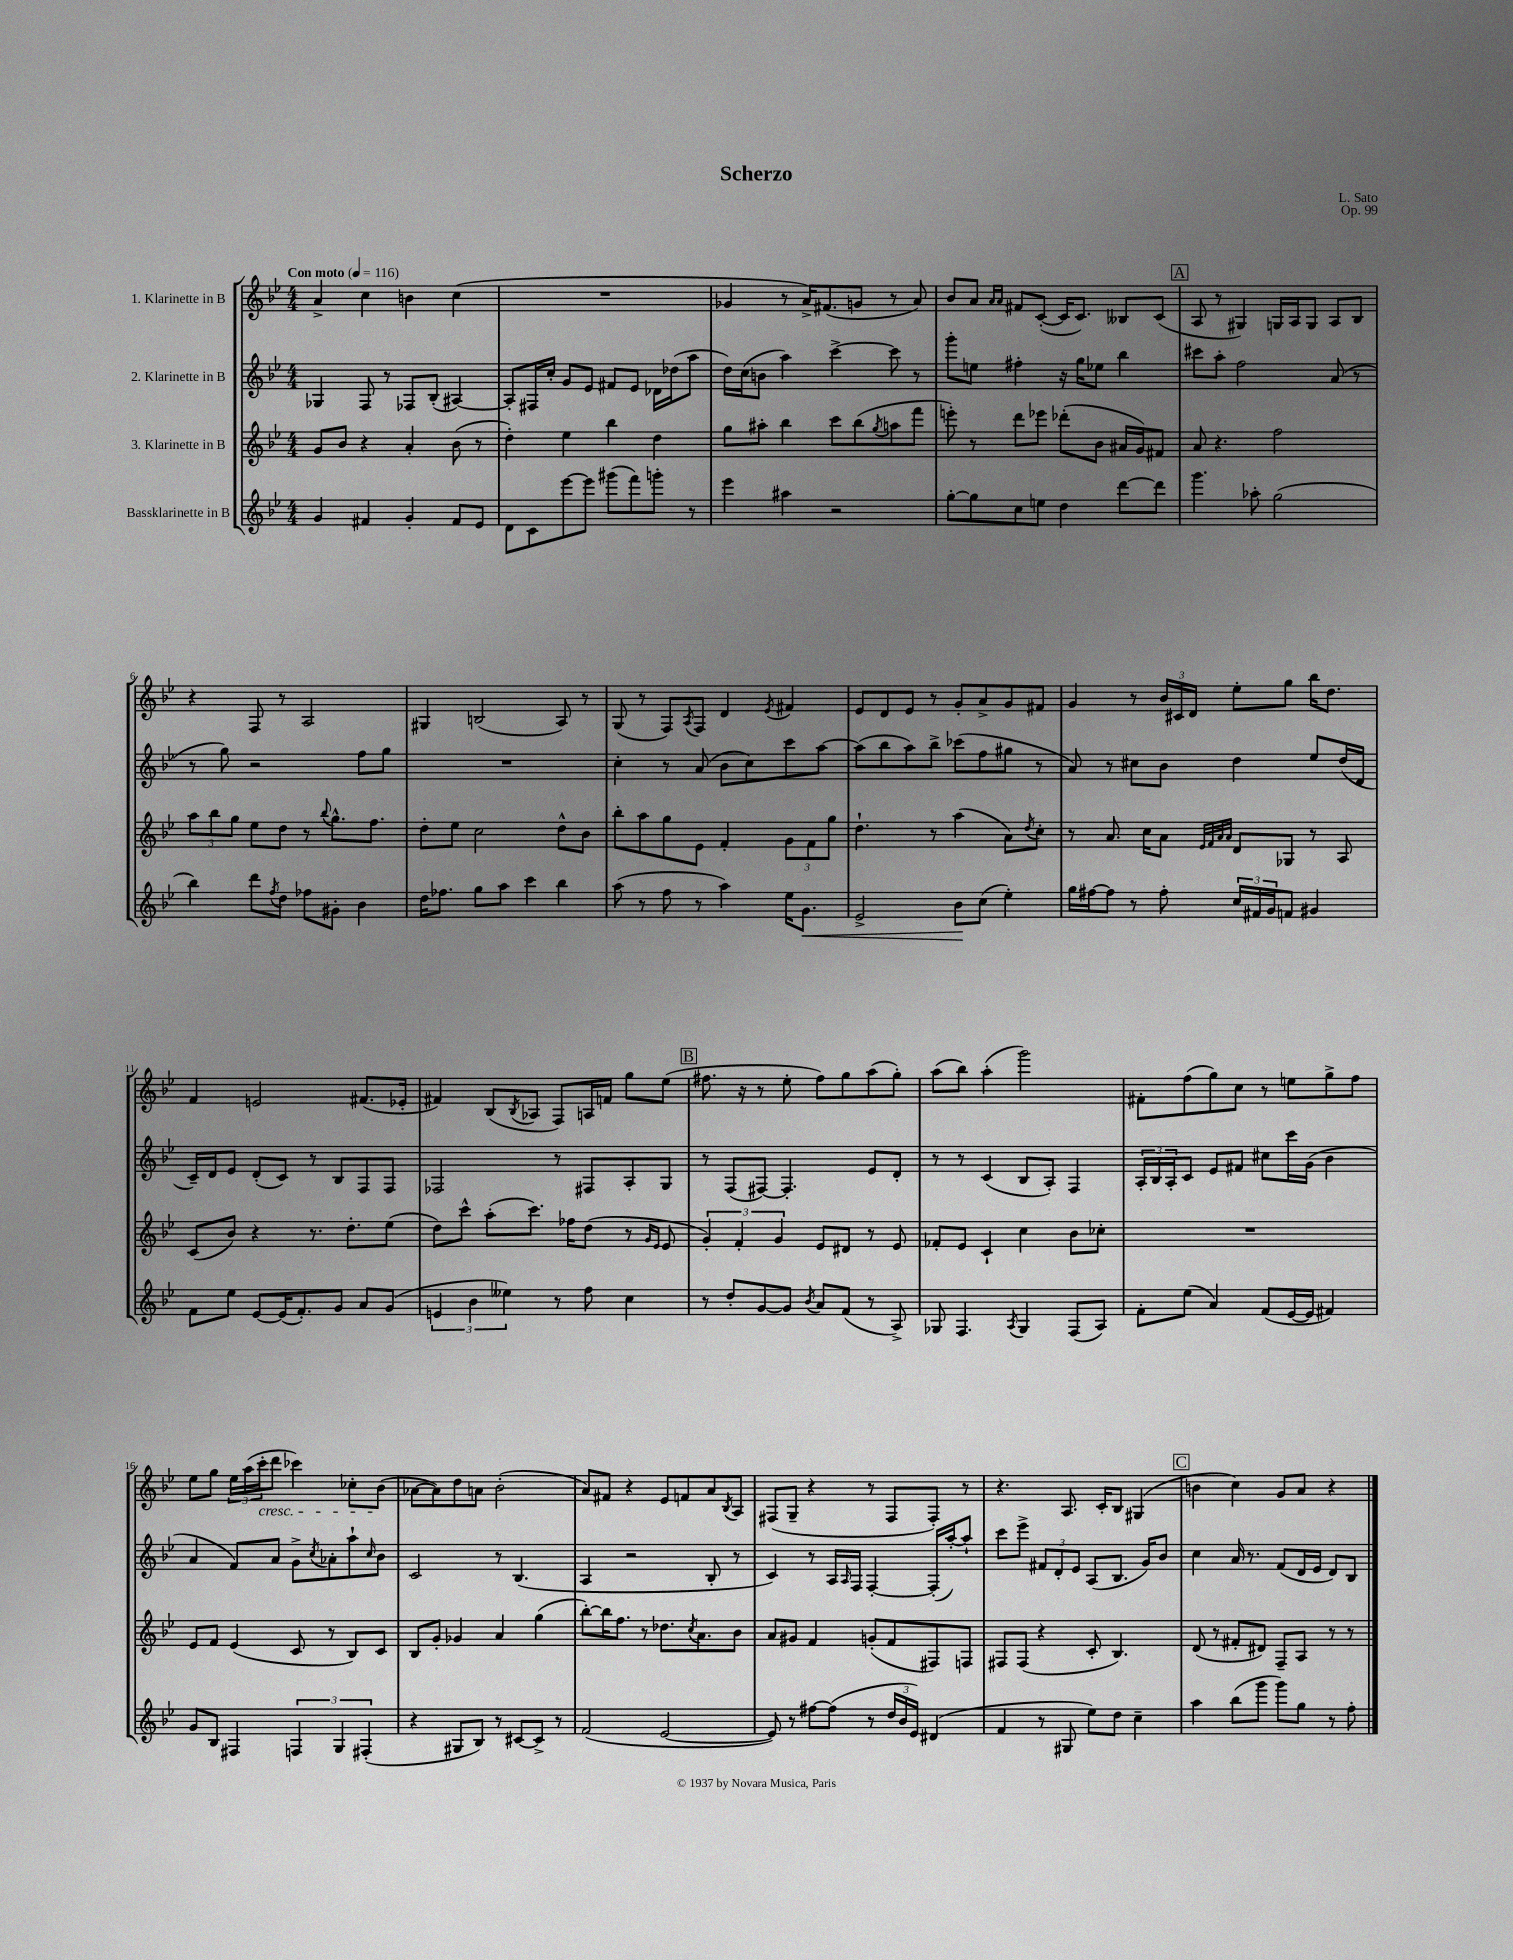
\header { title = "Scherzo" composer = "L. Sato" opus = "Op. 99" }
<<
\new StaffGroup <<
\new Staff = "s0" \with { instrumentName = "1. Klarinette in B" } {
    \clef treble \key bes \major \numericTimeSignature \time 4/4 \tempo "Con moto" 4 = 116
    a'4-> c''4 b'4 c''4( |
    R1 |
    ges'4 r8 a'16->) fis'8.( g'8 r8 a'8) |
    bes'8 a'8 \grace { a'16 a'16 } fis'8 c'8~-.( c'16 c'8.) beses8 c'8( |
    \mark \markup { \box "A" } a8 r8 gis4) g16 a16 g8 a8 bes8 |
    r4 f8 r8 a2 |
    gis4 b2( a8) r8 |
    g8( r8 f8) \acciaccatura { a8 } f8 d'4 \acciaccatura { ees'8 } fis'4 |
    ees'8 d'8 ees'8 r8 g'8-. a'8-> g'8 fis'8 |
    g'4 r8 \tuplet 3/2 { bes'16 cis'16 d'16 } ees''8-. g''8 bes''16 d''8. |
    f'4 e'2 fis'8.( ees'16-. |
    fis'4) bes8( \acciaccatura { bes8 } aes8 f8) a16 f'16 g''8 ees''8( |
    \mark \markup { \box "B" } fis''8. r16 r8 ees''8-. fis''8) g''8 a''8( g''8-.) |
    a''8( bes''8) a''4-.( g'''2) |
    fis'8-. f''8( g''8) c''8 r8 e''8 g''8-> f''8 |
    ees''8 g''8 \tuplet 3/2 { ees''16 a''16( c'''16-.\cresc } d'''8 ces'''4) ces''8-. bes'8\!( |
    aes'8~ aes'8) d''8 a'8 bes'2-.( |
    a'8) fis'8 r4 ees'8 f'8 a'8 \acciaccatura { bes8 } a8 |
    fis8( g8-- r4 r8 fis8 fis8-.) r8 |
    r4. a8. c'16-. bes8 gis4( |
    \mark \markup { \box "C" } b'4 c''4) g'8 a'8 r4 \bar "|." |
}
\new Staff = "s1" \with { instrumentName = "2. Klarinette in B" } {
    \clef treble \key bes \major \numericTimeSignature \time 4/4
    ges4 f8 r8 fes8 bes8-.( ais4~) |
    ais8-. fis16 c''16-. g'8 ees'8 fis'8 ees'8 des'16 des''16( a''8 |
    d''16) c''16( b'8 a''4) c'''4~-> c'''8 r8 |
    g'''8-. e''8 fis''4-. r16 g''16 ees''8 bes''4 |
    \mark \markup { \box "A" } cis'''8 a''8-. f''2 a'8( r8 |
    r8 g''8) r2 f''8 g''8 |
    R1 |
    c''4-. r8 a'8( bes'8 c''8) c'''8 a''8~ |
    a''8( bes''8 a''8) bes''8-> ces'''8( f''8 gis''8 r8 |
    a'8) r8 cis''8 bes'8 d''4 ees''8 d''16( d'16 |
    c'16--) d'16 ees'8 d'8-.( c'8) r8 bes8 f8 f8 |
    fes2 r8 fis8 a8-. g8 |
    \mark \markup { \box "B" } r8 f8( fis8~) fis4.-. ees'8 d'8-. |
    r8 r8 c'4( bes8 a8-.) f4 |
    \tuplet 3/2 { a16-. bes16 a16-. } c'8 ees'8 fis'8 cis''8 c'''16 g'16( bes'4 |
    a'4 f'8) a'8 g'8-> \acciaccatura { c''8 } aes'8-. a''8-! \grace { c''16 } bes'8 |
    c'2 r8 bes4.( |
    a4 r2 bes8-. r8 |
    c'4) r8 a16 \grace { a16 } f16 f4~-. f16-.( a''16~-.) a''8-! |
    c'''8 ees'''8-> \tuplet 3/2 { fis'8 d'8-. ees'8 } a8( bes8. g'16) bes'8 |
    \mark \markup { \box "C" } c''4 a'16 r8. f'8( d'16 ees'16 d'8) bes8 \bar "|." |
}
\new Staff = "s2" \with { instrumentName = "3. Klarinette in B" } {
    \clef treble \key bes \major \numericTimeSignature \time 4/4
    g'8 bes'8 r4 a'4-. bes'8( r8 |
    d''4-.) ees''4 bes''4 d''4 |
    g''8 ais''8-. bes''4 c'''8 bes''8( \acciaccatura { g''8 } a''8 f'''8 |
    e'''8-.) r8 d'''8 ees'''8 des'''8-.( bes'8 ais'16 g'16) fis'8 |
    \mark \markup { \box "A" } a'8 r4. f''2 |
    \tuplet 3/2 { a''8 bes''8 g''8 } ees''8 d''8 r8 \appoggiatura { bes''8 } g''8.-^ f''8. |
    d''8-. ees''8 c''2 d''8-^ bes'8 |
    bes''8-. a''8 g''8 ees'8 f'4-. \tuplet 3/2 { g'8 f'8 g''8 } |
    d''4.-! r8 a''4( a'8) \acciaccatura { d''8 } c''8-. |
    r8 a'8. c''16 a'8 \grace { ees'32 f'32 a'32 a'32 } d'8 ges8 r8 a8 |
    c'8( bes'8) r4 r8. d''8.-. ees''8( |
    d''8) c'''8-^ a''8-.( c'''8.) fes''16 d''8( r8 \grace { g'16 ees'16 } ees'8 |
    \mark \markup { \box "B" } \tuplet 3/2 { g'4-.) f'4-. g'4 } ees'8 dis'8 r8 ees'8 |
    fes'8-. ees'8 c'4-! c''4 bes'8 ces''8-. |
    R1 |
    ees'8 f'8 ees'4( c'8 r8 bes8) c'8 |
    bes8 g'8-. ges'4 a'4 g''4( |
    bes''8~-.) bes''16 f''8. r8 des''8. \acciaccatura { c''8 } a'8. bes'8 |
    a'8 gis'8 f'4 g'8-.( f'8 fis8) f8 |
    fis8 fis8( r4 c'8-. bes4.) |
    \mark \markup { \box "C" } d'8( r8 fis'8-. dis'8) f8-- a8 r8 r8 \bar "|." |
}
\new Staff = "s3" \with { instrumentName = "Bassklarinette in B" } {
    \clef treble \key bes \major \numericTimeSignature \time 4/4
    g'4 fis'4 g'4-. fis'8 ees'8 |
    d'8 c'8 ees'''8~ ees'''8 gis'''8( f'''8) g'''8-. r8 |
    ees'''4 ais''4 r2 |
    g''8~-. g''8 c''8 e''8 d''4 d'''8~ d'''8 |
    \mark \markup { \box "A" } g'''4. aes''8-. g''2( |
    bes''4) d'''8 \acciaccatura { f''8 } d''8 fes''8 gis'8-. bes'4 |
    d''16 fes''8. g''8 a''8 c'''4 bes''4 |
    a''8( r8 f''8 r8 a''4) ees''16 g'8.\< |
    ees'2-> bes'8\! c''8( ees''4-.) |
    g''16 fis''16~ fis''8 r8 fis''8-. \tuplet 3/2 { c''16 fis'16 g'16 } f'8 gis'4 |
    f'8 ees''8 ees'8~ ees'16( f'8.-.) g'8 a'8 g'8( |
    \tuplet 3/2 { e'4 bes'4 eeses''4) } r8 f''8 c''4 |
    \mark \markup { \box "B" } r8 d''8-. g'8~ g'8 \acciaccatura { bes'8 } a'8 f'8( r8 a8->) |
    ges8 f4. \acciaccatura { a8 } ges4 f8( a8) |
    f'8-. ees''8( a'4) f'8( ees'16~ ees'16 fis'4) |
    g'8 bes8 fis4 \tuplet 3/2 { f4 g4 fis4-.( } |
    r4 gis8 bes8) r8 cis'8~ cis'8-> r8 |
    f'2( ees'2~ |
    ees'8) r8 fis''8~ fis''8( r8 \tuplet 3/2 { d''16 bes'16 ees'16) } dis'4( |
    f'4 r8 gis8 ees''8) d''8 c''4-- |
    \mark \markup { \box "C" } a''4 bes''8( g'''8 g'''8) g''8 r8 f''8-. \bar "|." |
}
>>
>>
